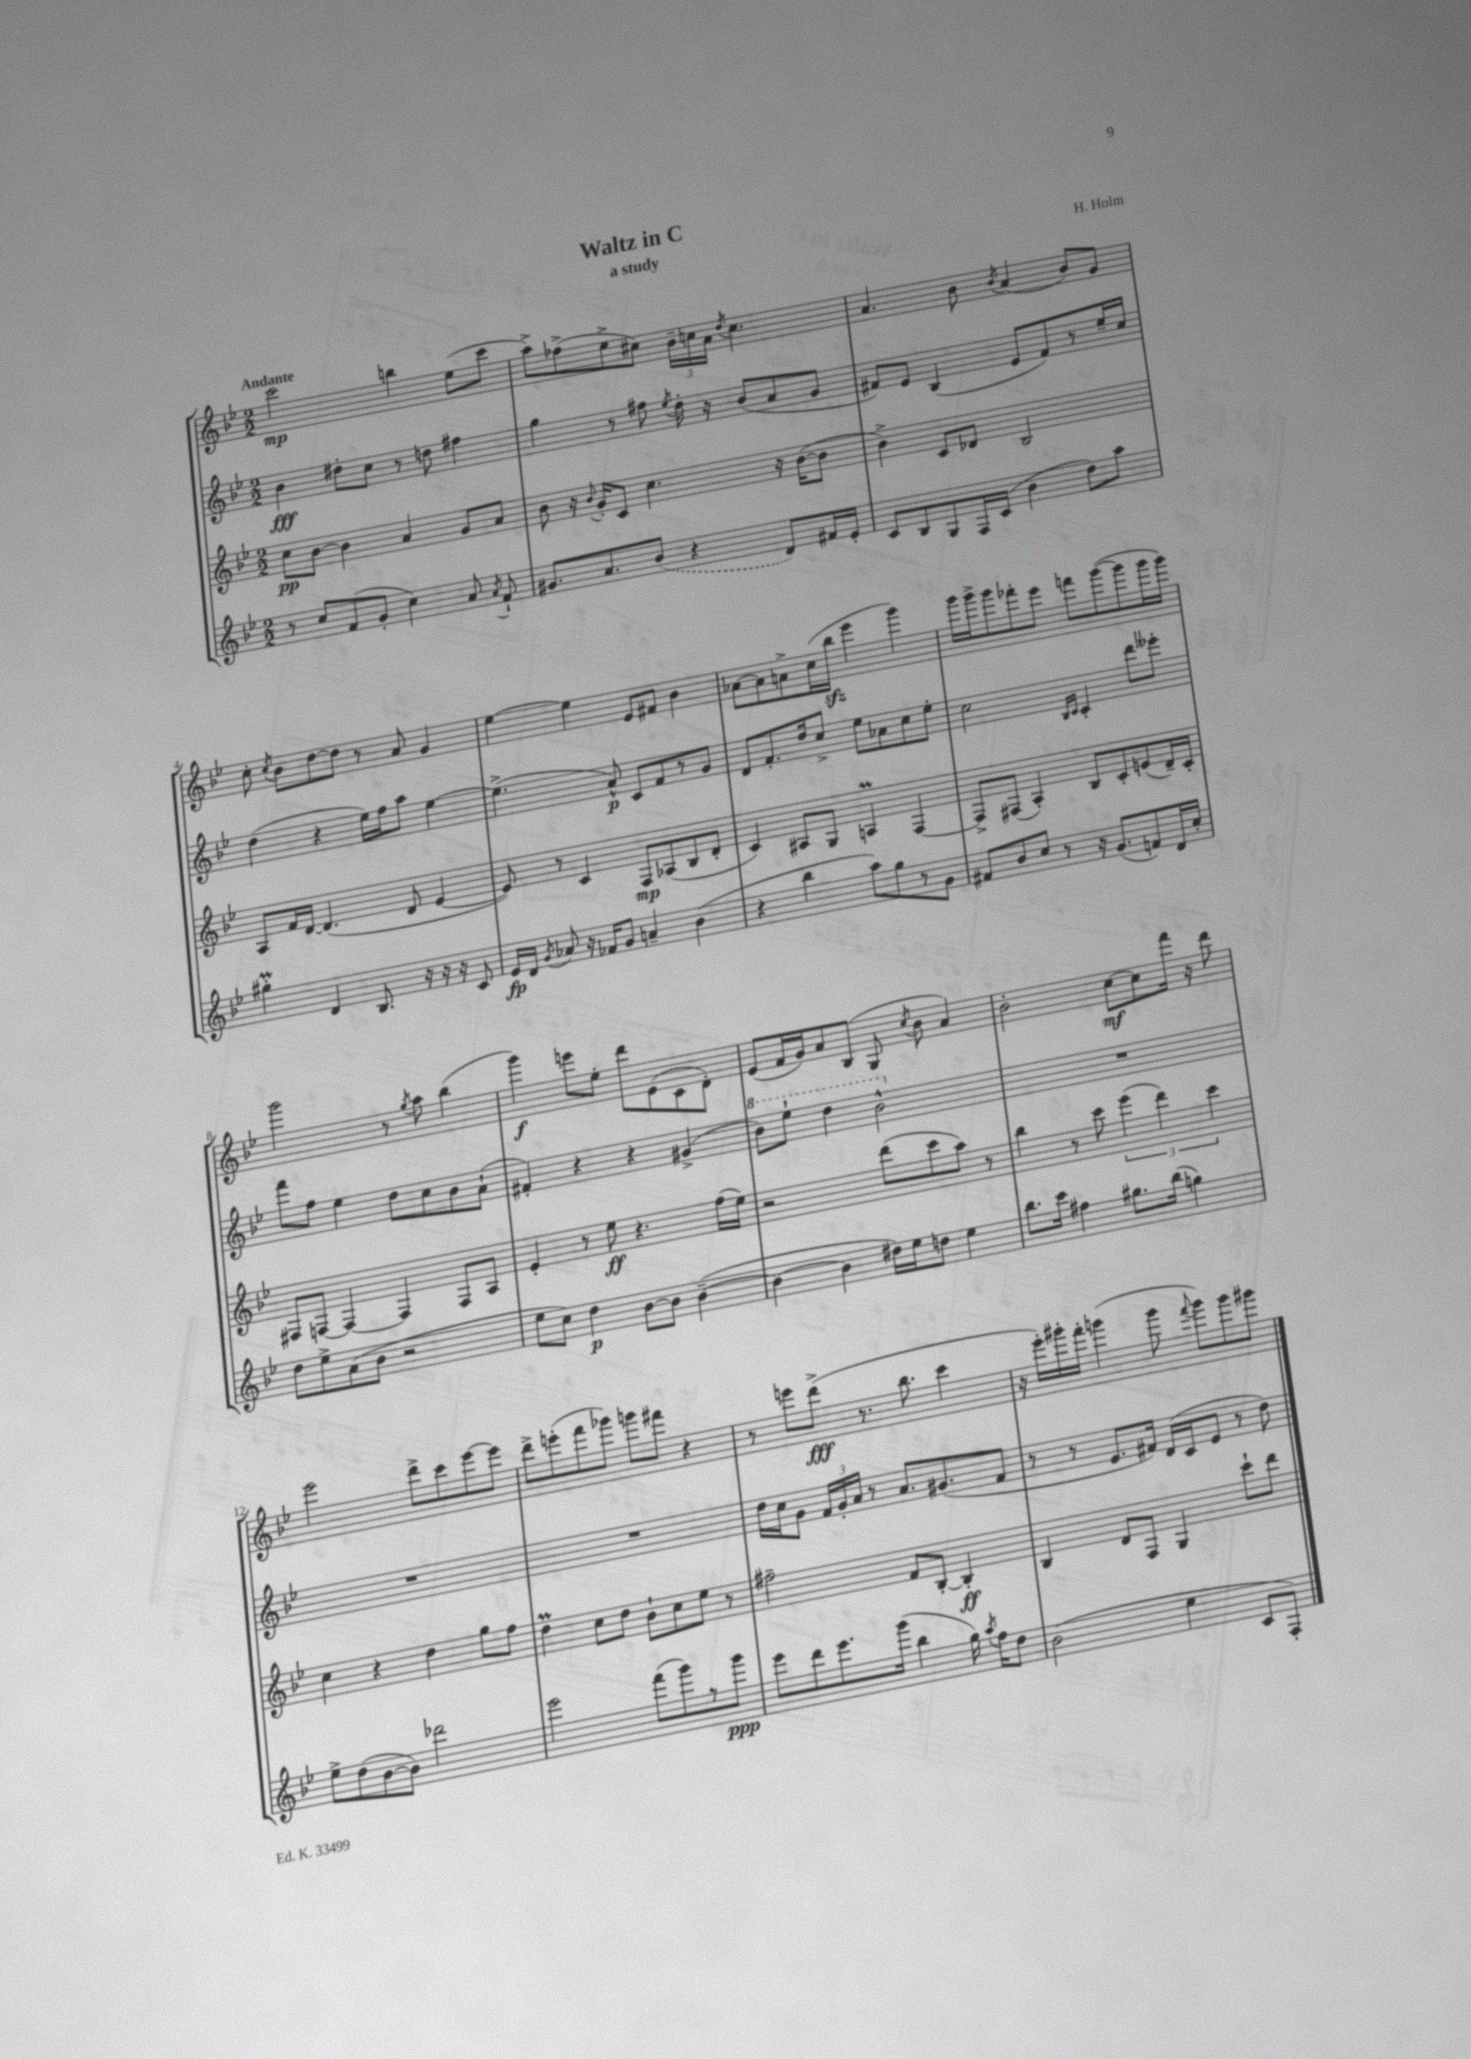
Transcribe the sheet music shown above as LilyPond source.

\header { title = "Waltz in C" composer = "H. Holm" subtitle = "a study" }
<<
\new StaffGroup <<
\new Staff = "s0" {
    \clef treble \key bes \major \numericTimeSignature \time 2/2 \tempo "Andante"
    \autoBeamOff c'''2\mp b''4 ees''8[( c'''8] |
    a''8[->) fes''8->( ees''8-> cis''8]) \tuplet 3/2 { bes'16[-- c''16 a'16] } \acciaccatura { d''8 } c''4. |
    a'4. bes'8 \acciaccatura { bes'8 } a'4( bes'8[) g'8] |
    c''8-. \acciaccatura { c''8 } bes'8[ d''8~ d''8] r8 a'8 g'4 |
    ees''4~ ees''4 ees'8[ fis'8] bes'4 |
    aes'8[~ aes'8 a'8-> c''16( bes''16]\sfz ees'''4 g'''4) |
    g'''16[ g'''16-> g'''8 fes'''8-. ees'''8] f'''8[ g'''8~( g'''8 g'''16 g'''16]) |
    g'''2 r8 \acciaccatura { g''8 } a''8 bes''4( |
    g'''4\f) e'''8[ ees''8]-. d'''8[ ees'8( c'8 d'8]-.) |
    ees'8[( f'16 g'16) a'8 bes8]( g8 \acciaccatura { c''8 } bes'8 a'4) |
    bes'2-. c''8[~\mf c''8 f'''16] r16 d'''8 |
    ees'''2 d'''8[-> c'''8 ees'''8~ ees'''8] |
    d'''8[-> e'''8-.( f'''8 ges'''8]) g'''8[ fis'''8] r4 |
    r8 e'''8[ d'''8]->\fff( r8. bes''8. c'''4 |
    r16 ees'''16[-.) gis'''16-. f'''16]-. g'''4( g'''8 \appoggiatura { f'''8 } g'''8[) g'''8 gis'''8] \bar "|." |
}
\new Staff = "s1" {
    \clef treble \key bes \major \numericTimeSignature \time 2/2
    \autoBeamOff bes'4\fff dis''8[-. c''8] r8 d''8 fis''4 |
    g''4 r8 fis''8 \acciaccatura { ees''8 } d''16-. r16 bes'8[( a'8 g'8] |
    fis'8[) ees'8] bes4( ees'8[ fis'8) r8 ees''16-- c''16] |
    d''4( r4 ees''16[) f''16 a''8] ees''4~ |
    ees''4.->( a'8-^\p) c'8[ f'8 r8 g'8] |
    d'8[ f'8.-. d''16 c''8]-> ees''8[ aes'8 c''8 ees''8]-. |
    c''2 \grace { bes16[ c'16] } c'4-. d'''8[ eeses'''8]-. |
    f'''8[ f''8] ees''4 d''8[ c''8 bes'8 a'8]-!( |
    fis'4-.) r4 r4 gis'4->( |
    \ottava #1 bes''8[) ees'''8]-! d'''4 bes''2-^ \ottava #0 |
    R1 |
    R1 |
    R1 |
    d''16[ c''16 g'8] \tuplet 3/2 { f'16[ g'16-. a'16] } r8 a'8.[ gis'8.( f'8] |
    r8 r8 ees'8.[ fis'16]) d'16[( c'16 ees'8] r8 d''8) \bar "|." |
}
\new Staff = "s2" {
    \clef treble \key bes \major \numericTimeSignature \time 2/2
    \autoBeamOff c''8[\pp bes'8]~ bes'4 a'4 g'8[ a'8] |
    bes'8 r16 \appoggiatura { bes'8 } g'16[-. c'8] c''4. r16 bes'16[~( bes'8] |
    bes'4->) c'8[ des'8] bes2 |
    a8[ f'16 d'16]~ d'4.( d'8 ees'4~ |
    ees'8) r8 c'4 f8[\mp aes8( bes8 d'8]-. |
    c'4) ais8[ g8] a4\prall f4~ |
    f8[-> fis8]( a4-.) bes8[ c'8-. e'8( d'16--) c'16]-. |
    fis8[ f8]~ f4~ f4 f8[ a8] |
    ees'4-. r8 ees''8\ff r4. f''16[( ees''16]) |
    r2 d'''8[( c'''8 a''8]) r8 |
    bes''4 r8 c'''8 \tuplet 3/2 { ees'''4( d'''4) c'''4 } |
    c''4 r4 d''4 g''8[ f''8] |
    d''4\prall c''8[ d''8] bes'8[-! c''8 ees''8] r8 |
    fis''2-- f'8[ bes8]~-. bes4-.\ff |
    bes4 d'8[ f8] g4 c'''8[-! d'''8] \bar "|." |
}
\new Staff = "s3" {
    \clef treble \key bes \major \numericTimeSignature \time 2/2
    \autoBeamOff r8 c''8[ f'8( g'8]-. c''4) a'8 \acciaccatura { a'8 } f'8-! |
    gis'8.[ a'8. \once \slurDashed bes'8]( r4 d'8[) fis'16 ees'16]-. |
    c'8[ bes8 g8 f16 c'16]( bes'4 d''8[) a''8] |
    gis''4-.\prall d'4 bes8. r16 r16 r16 c'8 |
    ees'16[\fp d'16] \acciaccatura { g'8 } aes'8 r16 fes'16[ g'8] a'4-- bes'4( |
    r4 bes''4 a''8[) g''8 r8 g'8] |
    fis'8[ bes'8 c''8] r8 r16 g'8.[( f'8) d'16 c''16]-. |
    d''8[ ees''8-> a'8( bes'8] r2 |
    ees''8[ c''8]) d''4\p bes'8[~ bes'8] bes'4~--( |
    bes'4~ bes'4 dis''16[) ees''16 d''8] ees''4 |
    bes''8.[ c'''16] fis''4 gis''8.[ bes''16]( g''4) |
    ees''8[-> d''8( bes'8~ bes'8]) des'''2 |
    ees'''2 f'''8[( g'''8) r8 g'''8]\ppp |
    ees'''8[ d'''8 ees'''8. g'''16]( bes''4 g''16) \acciaccatura { a''8 } f''16[ d''8] |
    bes'2( ees''4 c'8[ f8]-.) \bar "|." |
}
>>
>>
